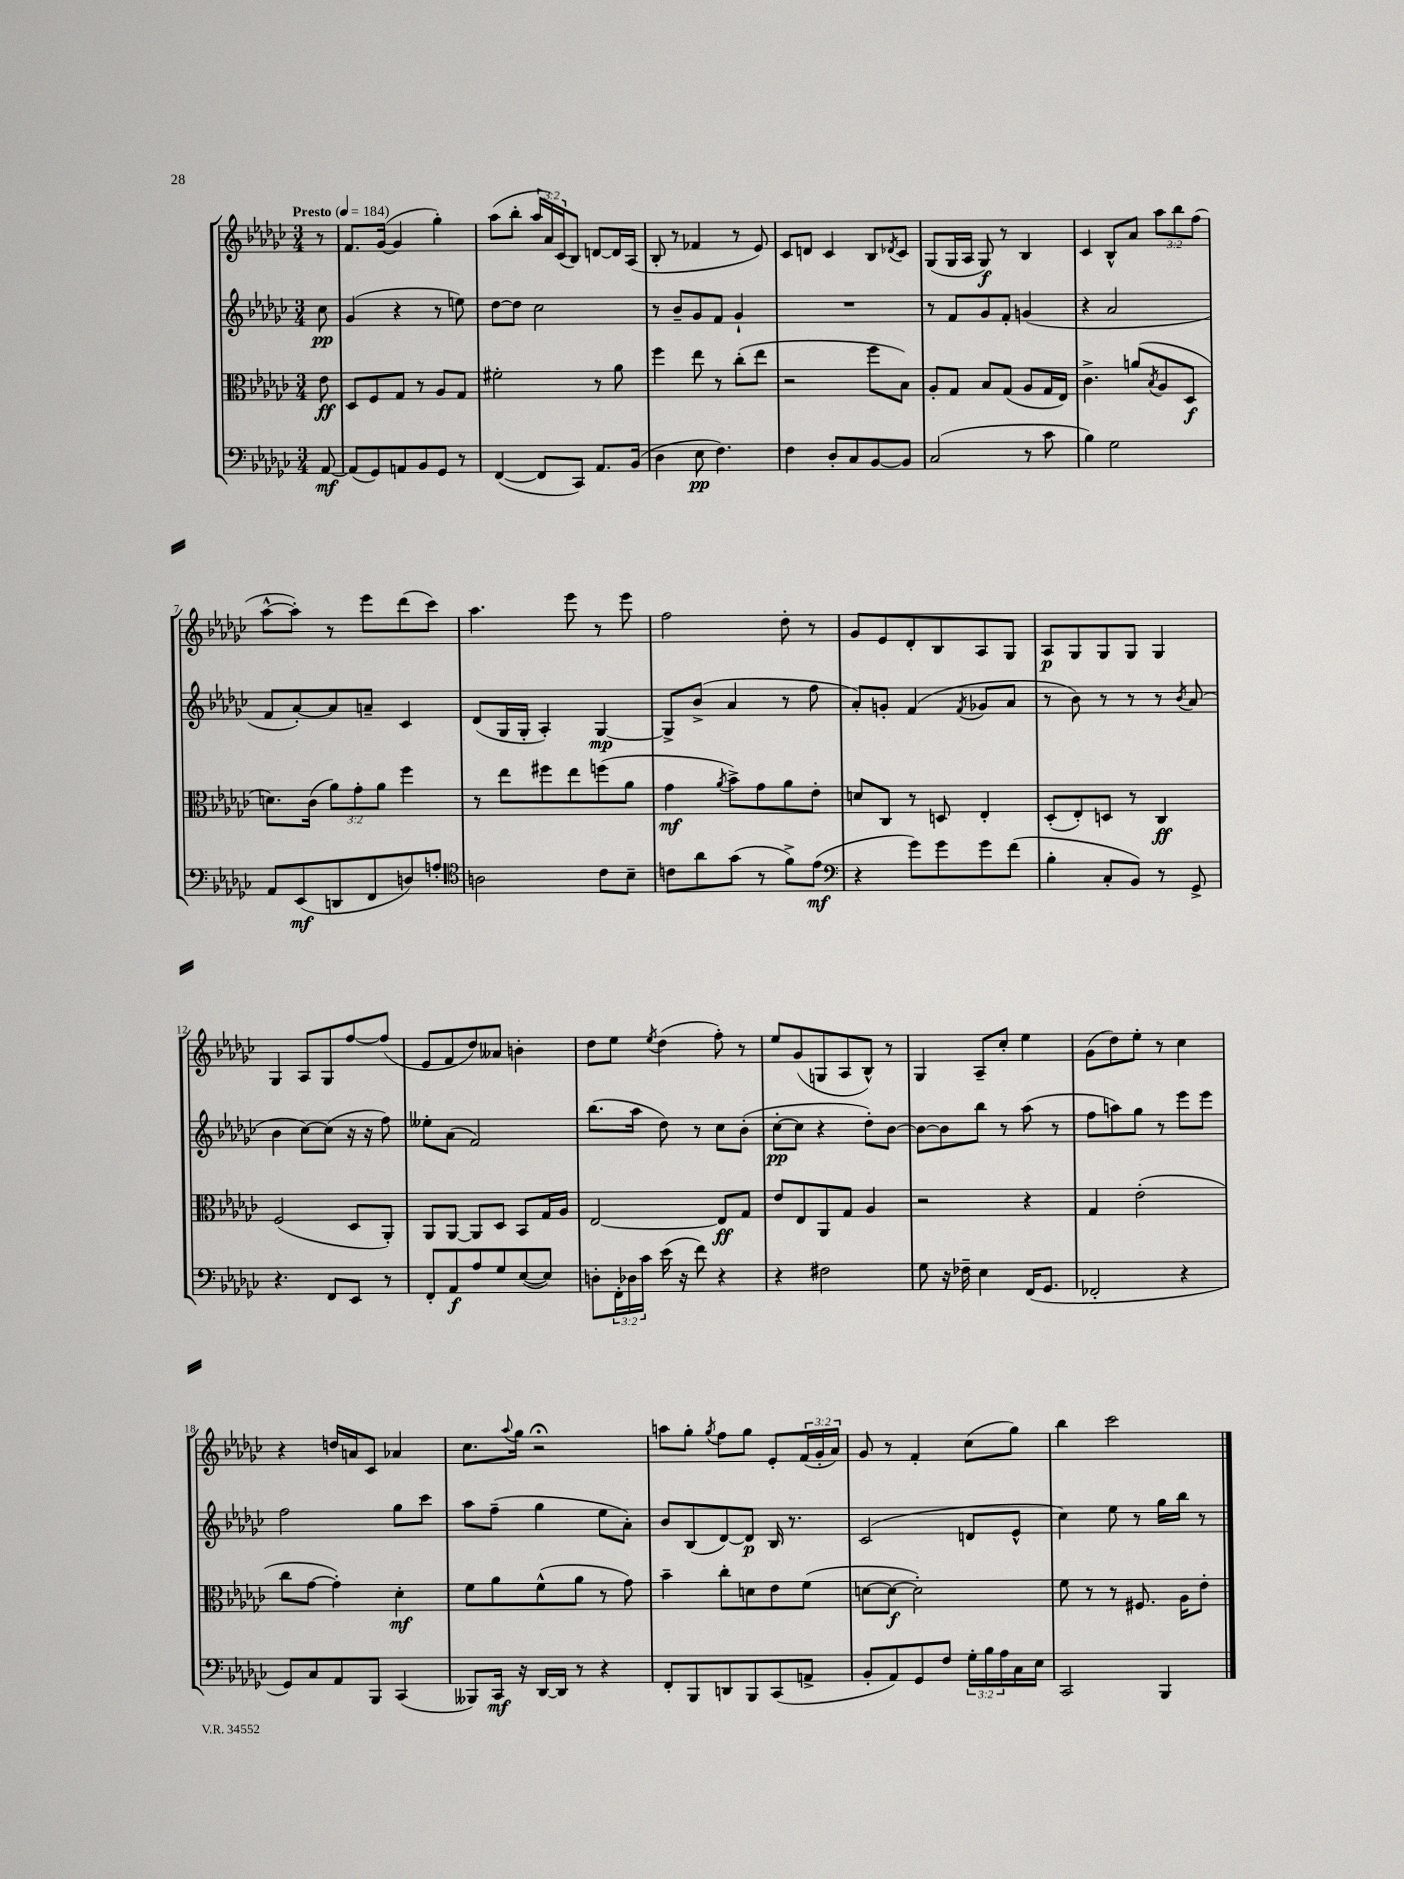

**kern	**kern	**kern	**kern
*staff4	*staff3	*staff2	*staff1
*clefF4	*clefC3	*clefG2	*clefG2
*k[b-e-a-d-g-c-]	*k[b-e-a-d-g-c-]	*k[b-e-a-d-g-c-]	*k[b-e-a-d-g-c-]
*M3/4	*M3/4	*M3/4	*M3/4
*MM184	*MM184	*MM184	*MM184
[8AA-	8e-	8cc-	8r
=	=	=	=
(8AA-]	8D-	(4g-	8.f
8GG-)	8F	.	.
.	.	.	([16g-
8AA	8G-	4r	4g-]
8BB-	8r	.	.
8GG-	8A-	8r	4gg-')
8r	8G-	8ee)	.
=	=	=	=
([4FF	2f#'	[8dd-	(8aa-
.	.	8dd-]	8bb-'
8FF]	.	2cc-	24aa-
.	.	.	24a-)
.	.	.	(24c-
8CC-)	.	.	8B-)
8.AA-	8r	.	[8d
.	8a-	.	16d]
(16BB-	.	.	(16A-
=	=	=	=
4D-	4ff	8r	8B-'
.	.	8b-~	8r
8E-	8ee-	8g-	4f-
4.F)	8r	8f	.
.	(8cc-'	4g-`	8r
.	8ee-	.	8e-)
=	=	=	=
4F	2r	2.r	8c-
.	.	.	8d
8D-'	.	.	4c-
8C-	.	.	.
[8BB-	8ff	.	8B-
.	.	.	8qd-
8BB-]	8B-)	.	8c-
=	=	=	=
(2C-	8A-'	8r	(8G-
.	8G-	8f	16G-
.	.	.	16A-
.	8B-	8g-	8G-)
.	(8G-	8f'	8r
8r	8A-	(4g	4B-
8c-	16G-	.	.
.	16E-)	.	.
=	=	=	=
4B-)	4.c-^	4r	4c-
2G-	.	2a-	8B-^^
.	(8a	.	8a-
.	8qB-	.	.
.	8A-	.	12aa-
.	.	.	12bb-
.	8D-	.	.
.	.	.	(12ff
=	=	=	=
8AA-	8.d)	8f	[8aa-^^
(8EE-	.	[8a-')	8aa-'])
.	(16c-	.	.
8DD	12a-)	8a-]	8r
.	12g-'	.	.
8FF	.	8a~	8eee-
.	12a-	.	.
8D)	4ff	4c-	(8ddd-
8A'	.	.	8ccc-)
=	=	=	=
*clefC4	*	*	*
2A	8r	(8d-	4.aa-
.	8ee-	16G-	.
.	.	16G-'	.
.	8ff#	4A-')	.
.	8ee-	.	8eee-
8c-	(8ff	[4G-	8r
8B-~	8a-	.	8eee-
=	=	=	=
8c	4g-	8G-^]	2ff
8a-	.	(8b-^	.
.	8qa-	.	.
(8g-	8b-^)	4a-	.
8r	8g-	.	.
8f^)	8a-	8r	8dd-'
(8e-	8e-'	8ff	8r
=	=	=	=
*clefF4	*	*	*
4r	8d	8a-')	8g-
.	8C-	8g'	8e-
8g-)	8r	(4f	8d-'
8g-	8D	.	8B-
.	.	8qf	.
8g-	4E-'	8g-	8A-
(8f	.	8a-	8G-
=	=	=	=
4B-'	(8D-'	8r	8A-
.	8E-')	8b-)	8G-
8C-'	8D	8r	8G-
8BB-)	8r	8r	8G-
8r	4C-	8r	4G-
.	.	8qb-	.
8GG-^	.	(8a-	.
=	=	=	=
4.r	(2F	4b-	4G-
.	.	[8cc-)	8A-
8FF	.	(8cc-]	8G-
8EE-	8D-	16r	[8ff
.	.	16r	.
8r	8AA-')	8ff)	(8ff]
=	=	=	=
8FF'	8AA-	8ee--'	8e-
8AA-	[8AA-	(8a-	8f
8A-	8AA-]	2f)	8dd-)
8G-	8D-	.	8a--
([8E-	8BB-	.	4b'
8E-])	16G-	.	.
.	16A-	.	.
=	=	=	=
8D'	[2E-	(8.bb-	8dd-
24FF'	.	.	8ee-
24D-	.	.	.
.	.	16aa-	.
24c-	.	.	.
.	.	.	8qee-
(16e-	.	8dd-)	(4dd-
16r	.	.	.
8f)	.	8r	.
4r	8E-]	8cc-	8ff')
.	8G-	(8b-'	8r
=	=	=	=
4r	8e-	[8cc-'	8ee-
.	8E-	8cc-]	(8g-
2F#	8AA-	4r	8G
.	8G-	.	8A-
.	4A-	8dd-')	8B-^^)
.	.	[8b-	8r
=	=	=	=
8G-	2r	8b-_	4G-
16r	.	8b-]	.
16F-~	.	.	.
4E-	.	8bb-	8A-~
.	.	8r	8cc-'
(16FF	4r	(8aa-	4ee-
8.GG-	.	.	.
.	.	8r	.
=	=	=	=
2FF-'	4G-	8ff	(8g-
.	.	8aa)	8dd-)
.	(2e-'	8gg-	8ee-'
.	.	8r	8r
4r	.	8eee-	4cc-
.	.	8eee-	.
=	=	=	=
8GG-)	8cc-	2ff	4r
8C-	[8g-	.	.
8AA-	4g-'])	.	16dd
.	.	.	16a
8BBB-	.	.	8c-
(4CC-	4d-'	8gg-	4a-
.	.	8ccc-	.
=	=	=	=
8BBB--)	8f	8aa-	8.cc-
16CC-	8a-	(8ff~	.
.	.	.	8qqaa-
16r	.	.	16gg-
[16DD-	(8f^^	4gg-	2r;
16DD-]	.	.	.
8r	8a-	.	.
4r	8r	8ee-	.
.	8g-)	8a-')	.
=	=	=	=
8FF'	4b-~	8b-	8aa
8BBB-	.	(8B-	8gg-'
.	.	.	8qgg-
8DD	8cc-'	[8d-)	8ff
8BBB-	8d	8d-]	8gg-
(8CC-	8e-	16B-	8e-'
.	.	8.r	.
8AA^	(8f	.	(24f
.	.	.	24g-'
.	.	.	24a-)
=	=	=	=
8BB-'	[8d	(2c-	8g-
8AA-)	8d_	.	8r
8GG-	2d'])	.	4f'
8F	.	.	.
24G-'	.	8d	(8cc-
24B-	.	.	.
24A-	.	.	.
16C-	.	8e-^^	8gg-)
16E-	.	.	.
=	=	=	=
2CC-	8f	4cc-)	4bb-
.	8r	.	.
.	8r	8ee-	2ccc-
.	8.F#	8r	.
4BBB-	.	16gg-	.
.	16A-	16bb-	.
.	8e-'	8r	.
==	==	==	==
*-	*-	*-	*-
